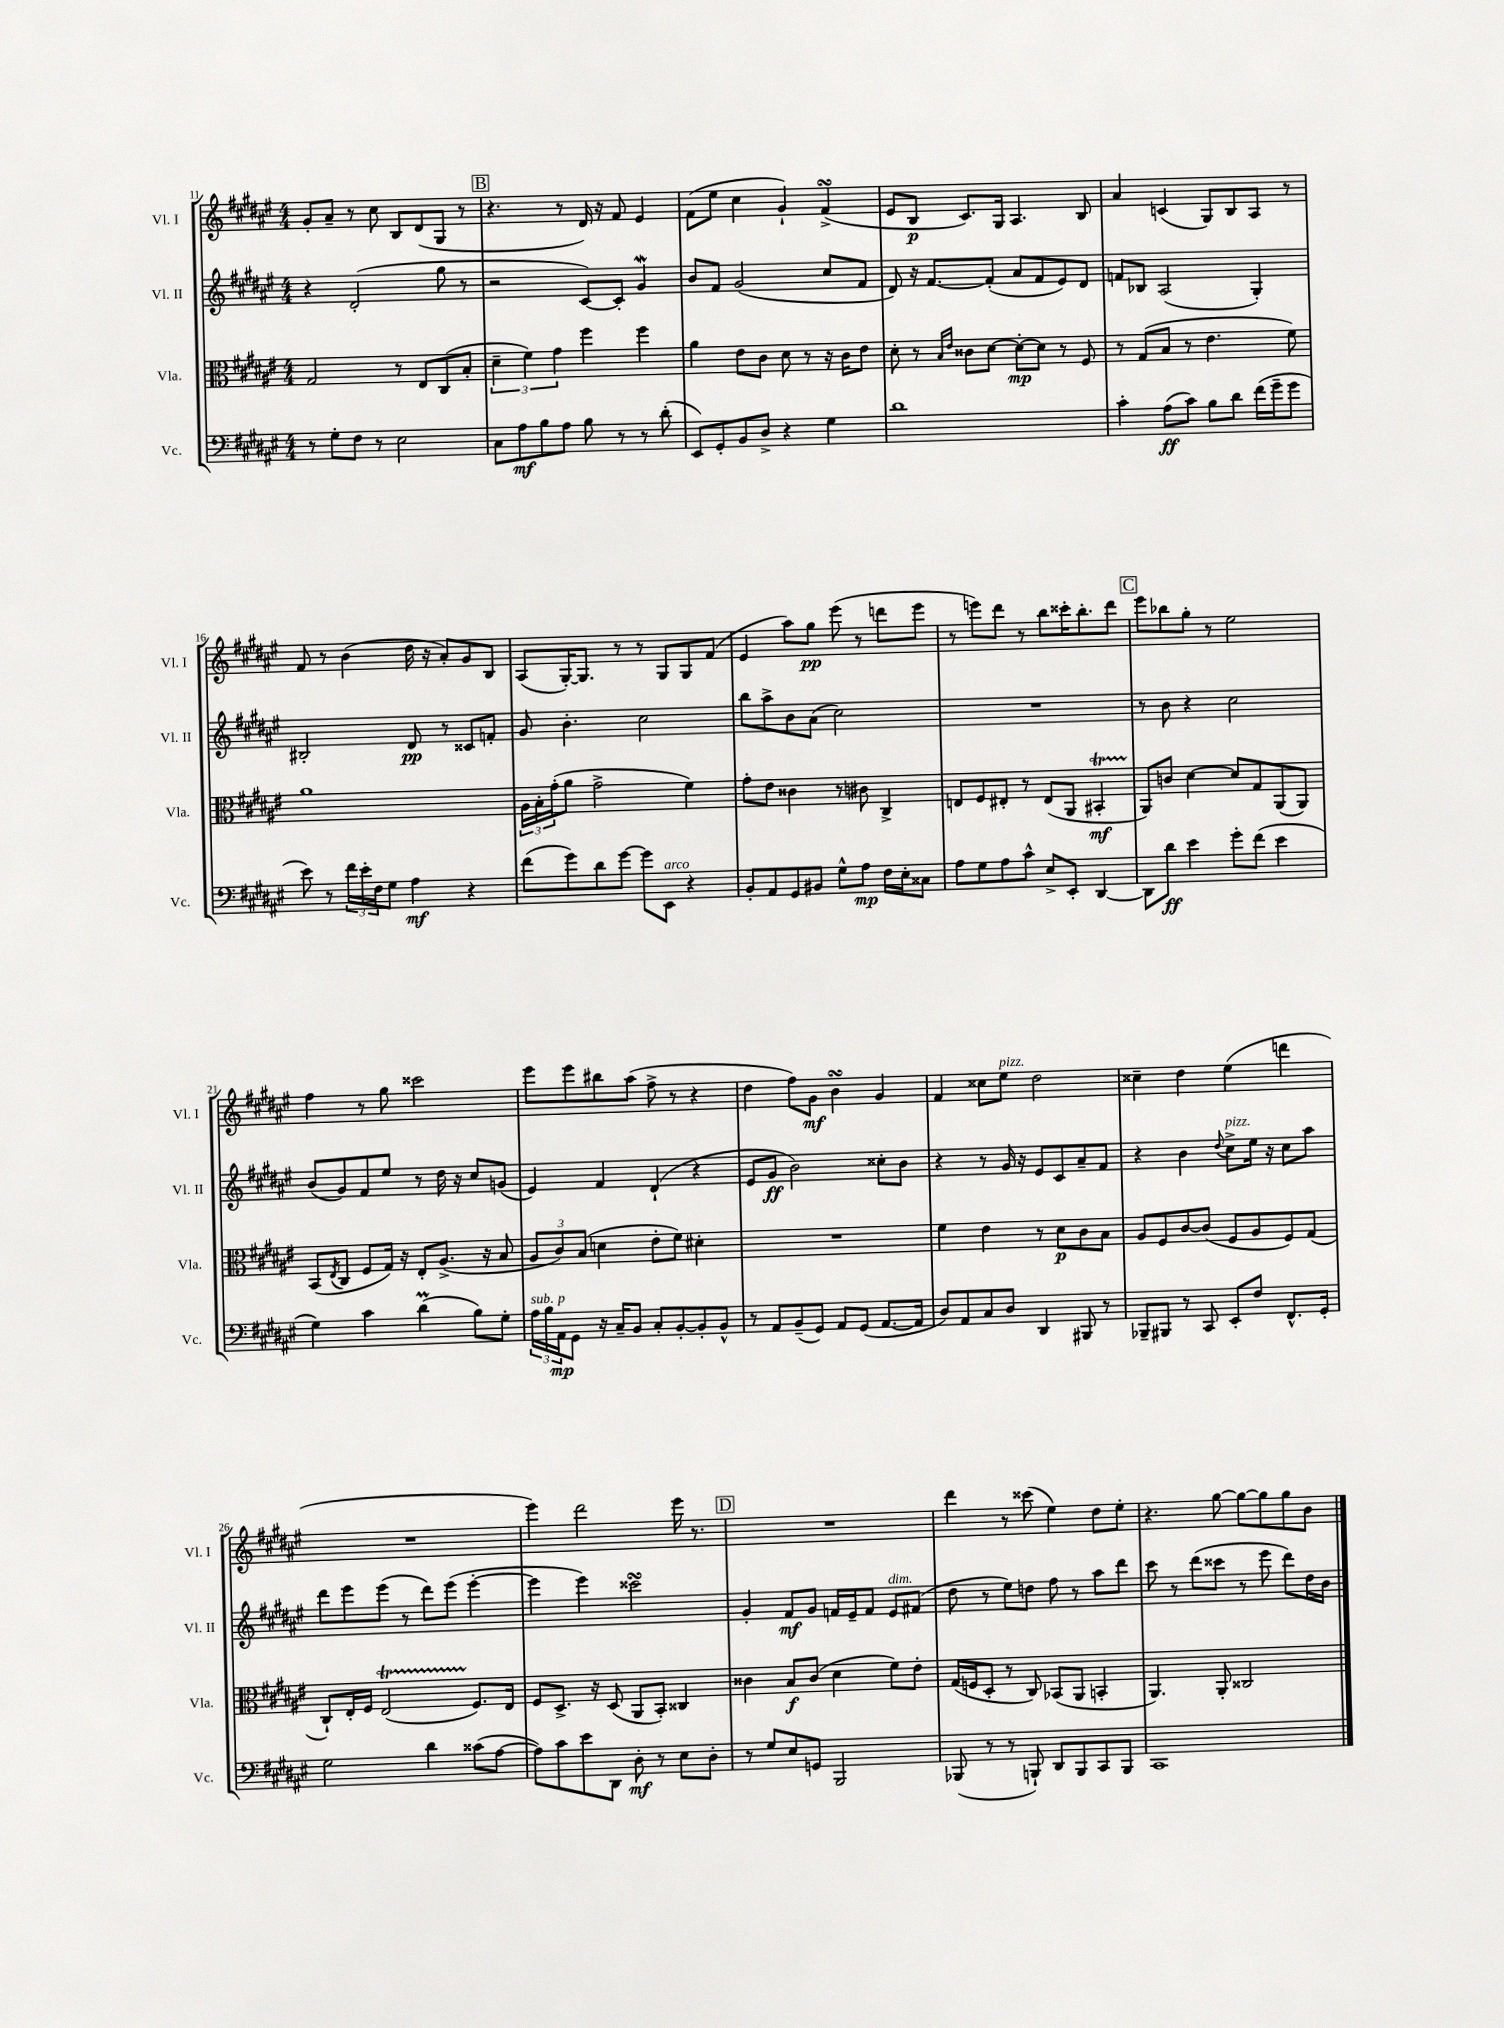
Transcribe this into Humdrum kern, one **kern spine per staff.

**kern	**kern	**kern	**kern
*staff4	*staff3	*staff2	*staff1
*clefF4	*clefC3	*clefG2	*clefG2
*k[f#c#g#d#a#e#]	*k[f#c#g#d#a#e#]	*k[f#c#g#d#a#e#]	*k[f#c#g#d#a#e#]
*M4/4	*M4/4	*M4/4	*M4/4
8r	2G#/	4r	8g#'/L
8G#'\L	.	.	8a#~/J
8F#\J	.	(2d#'/	8r
8r	.	.	8cc#\
2E#\	8r	.	8B/L
.	8E#/L	.	(8d#/
.	(8C#/	8gg#\	8G#/J
.	8B'/J	8r	8r
=	=	=	=
8C#\L	6d#~\	2r	4.r
8A#\	.	.	.
.	6f#\)	.	.
8B\	.	.	.
.	6g#\	.	.
8A#\J	.	.	8r
8B\	4ff#\	[8c#/L)	16d#/)
.	.	.	16r
8r	.	8c#'/]J	8f#/
8r	4ff#\	4g#/	4e#/
(8d#'\	.	.	.
=	=	=	=
8EE#/L)	4a#\	8b/L	(8f#\L
8GG#'/	.	8f#/J	8ee#\J
8BB/	8e#\L	(2g#/	4cc#\
8D#^/J	8c#\J	.	.
4r	8d#\	.	4g#`/)
.	8r	.	.
4G#\	16r	8cc#/L	(4f#^/
.	16c#\LK	.	.
.	8e#\J	8f#/J	.
=	=	=	=
1d#	8d#'\	8d#/)	8e#/L
.	8r	16r	8B/J
.	.	[8.f#/L	.
.	16qqB/LL	.	.
.	16qqe#/JJ	.	.
.	8c##\L	.	8.c#/L)
.	[8d#\J	(8f#'/]J	.
.	.	.	16G#/Jk
.	8d#'\_L	8a#/L	4.A#/
.	8d#\]J	8f#/	.
.	8r	8e#/)	.
.	8F#/	8d#/J	8B/
=	=	=	=
4c#'\	8r	8f/L	4a#/
.	(8G#/L	8B-/J	.
(8A#\L	8B/J	(2A#/	(4c/
8c#\J)	8r	.	.
8B\L	4.e#\	.	8G#/L)
8d#\J	.	.	8B/
(16f#\LL	.	4G#'/)	8A#/J
16g#~\J	.	.	.
8g#\J	8f#\)	.	8r
=	=	=	=
8e#\)	1a#	2B#'/	8f#/
8r	.	.	8r
24f#\LL	.	.	(4b\
24e#'\	.	.	.
24F#\J	.	.	.
8G#\J	.	.	.
4A#\	.	8d#/	16dd#\
.	.	.	16r
.	.	8r	8a#'/L)
4r	.	8c##/L	8g#/
.	.	8f'/J	8B/J
=	=	=	=
(8f#\L	24A#\LL	8g#/	(8A#/L
.	24B'\	.	.
.	(24g#'\J	.	.
8g#\)	8a#\J	4.b'\	[16G#'/K)
.	.	.	8.G#/]J
8d#\	2g#^\	.	.
[8g#\J	.	.	8r
8g#\]L	.	2cc#\	8r
8EE#\J	.	.	8G#/L
4r	4f#\)	.	8G#/
.	.	.	(8f#/J
=	=	=	=
8BB'/L	8g#'\L	8bb\L	4e#/
8AA#/	8e#\J	8aa#^\	.
8GG#/	4c##\	8b\	8aa#\L)
8BB#/J	.	(8a#\J	8gg#\J
8G#^^\L	8r	2cc#\)	(8eee#\
8A#\J	8c#\	.	8r
16F#\LL	4C#^/	.	8ddd\L
16E#'\J	.	.	.
8C##\J	.	.	8eee#\J
=	=	=	=
8A#\L	8E/L	1r	8r
8G#\	8F#/	.	8eee\L)
8A#\	8E#'/J	.	8ddd#\J
8c#^^\J	8r	.	8r
8E#^/L	(8E#/L	.	8bb\L
8EE#'/J	8AA#/J	.	16ccc##'\K
.	.	.	8.bb'\
[4DD#/	4BB#'/	.	.
.	.	.	8ddd#\J
=	=	=	=
8DD#\]L	8AA#/L)	8r	8eee#\L
8d#\J	8c/J	8b\	8bb-\
4e#\	[4d#\	4r	8gg#'\J
.	.	.	8r
8g#'\L	8d#/]L	2cc#\	2ee#\
(8f#\J	8G#/	.	.
4e#\	(8AA#/	.	.
.	8AA#/J)	.	.
=	=	=	=
4G#\)	(8BB/L	(8b/L	4ff#\
.	8qE#/	.	.
.	8C#/J	8g#/)	.
4c#\	8F#/L	8f#/	8r
.	16G#/Jk)	8ee#/J	8gg#\
.	16r	.	.
(4d#\	8E#'/L	8r	2ccc##\
.	(8.A#^/J	16dd#\	.
.	.	16r	.
8B\L)	.	8cc#/L	.
.	16r	.	.
8G#'\J	8B/	(8g/J	.
=	=	=	=
24A#\LL	12A#/L	4e#/)	8eee#\L
24B\	.	.	.
24AA#\J	12c#/)	.	.
8GG#\J	.	.	8eee#\
.	(12B/J	.	.
16r	4d\	4f#/	8bb#\
16C#~/LK	.	.	.
8BB/J	.	.	(8aa#\J
8C#'/L	8e#'\L	(4d#`/	8ff#^\
[8BB'/	8f#\J)	.	8r
8BB'/]	4d#'\	4r	4r
8BB^^/J	.	.	.
=	=	=	=
8r	1r	8e#/L	4dd#\
8AA#/L	.	8g#/J	.
(8BB~/	.	2b\)	8ff#\L)
8GG#/J)	.	.	8g#\J
8AA#/L	.	.	4b\
(8GG#/J	.	.	.
[8.AA#/L	.	8cc##'\L	4g#/
.	.	8b\J	.
16AA#/]Jk	.	.	.
=	=	=	=
8D#/L)	4f#\	4r	4f#/
8AA#/	.	.	.
8C#/	4e#\	8r	8cc##\L
8D#/J	.	16g#/	8ee#\J
.	.	16r	.
4DD#/	8r	8e#/L	2dd#\
.	8d#\L	8c#/	.
8BBB#/	8c#\	8a#~/	.
8r	8B\J	8f#/J	.
=	=	=	=
8BBB-~/L	8A#/L	4r	4cc##~\
8BBB#/J	8F#/	.	.
8r	[8c#/	4b\	4dd#\
8CC#/	(8c#/]J	.	.
.	.	8qqdd#/	.
8EE#'/L	8F#/L	8cc#^\L	(4ee#\
8F#/J	8A#/	16ee#\Jk	.
.	.	16r	.
8.FF#^^/L	8F#/)	8cc#\L	4ddd\
.	(8G#/J	8aa#\J	.
16GG#'/Jk	.	.	.
=	=	=	=
2G#\	8C#`/L)	8ddd#\L	1r
.	16E#'/L	8eee#\	.
.	16F#/JJ	.	.
.	(2E#/	(8eee#\J	.
.	.	8r	.
4d#\	.	8ddd#\L)	.
.	.	(8eee#\J	.
(8c##\L	8.F#/L)	[4eee#'\	.
[8A#\J	.	.	.
.	16E#/Jk	.	.
=	=	=	=
8A#\]L)	8F#/L	4eee#\]	4eee#\)
8c#\	8.D#^/J	.	.
8e#\	.	4eee#\)	2ddd#\
.	16r	.	.
8DD#\J	(8D#/	.	.
8D#'\	8AA#/L	2ccc##\	.
8r	8BB'/J)	.	.
8E#\L	4C##/	.	16eee#\
.	.	.	8.r
8D#'\J	.	.	.
=	=	=	=
8r	4c##\	4g#'/	1r
8G#/L	.	.	.
8E#/	8B/L	8f#/L	.
8GG/J	(8c##/J	8g#/J	.
2BBB/	4d#\	16f/LL	.
.	.	16e#~/J	.
.	.	8f/J	.
.	8f#\L)	8e#/L	.
.	8e#'\J	(8f#/J	.
=	=	=	=
(8BBB-/	(16G#/LL	8dd#\	4ddd#\
.	16F/J	.	.
8r	8D#'/J	8r	.
8r	8r	8ee#\L)	8r
8BBB`/)	8C#/)	8dd\J	(8ccc##\
8DD#/L	(8BB-/L	8ff#\	4ee#\)
8BBB/	8AA#/J	8r	.
8CC#/	4BB'/	8aa#\L	8dd#\L
8BBB/J	.	8ddd#\J	8ee#'\J
=	=	=	=
1CC#	4.AA#/)	8ccc#\	4.r
.	.	8r	.
.	.	(8ddd#\L	.
.	8AA#'/	8ccc##\J	[8gg#\
.	2C##/	8r	8gg#\_L
.	.	8eee#\	8gg#\]
.	.	8ddd#\L)	8gg#\
.	.	16dd#\L	8b\J
.	.	16b\JJ	.
==	==	==	==
*-	*-	*-	*-
